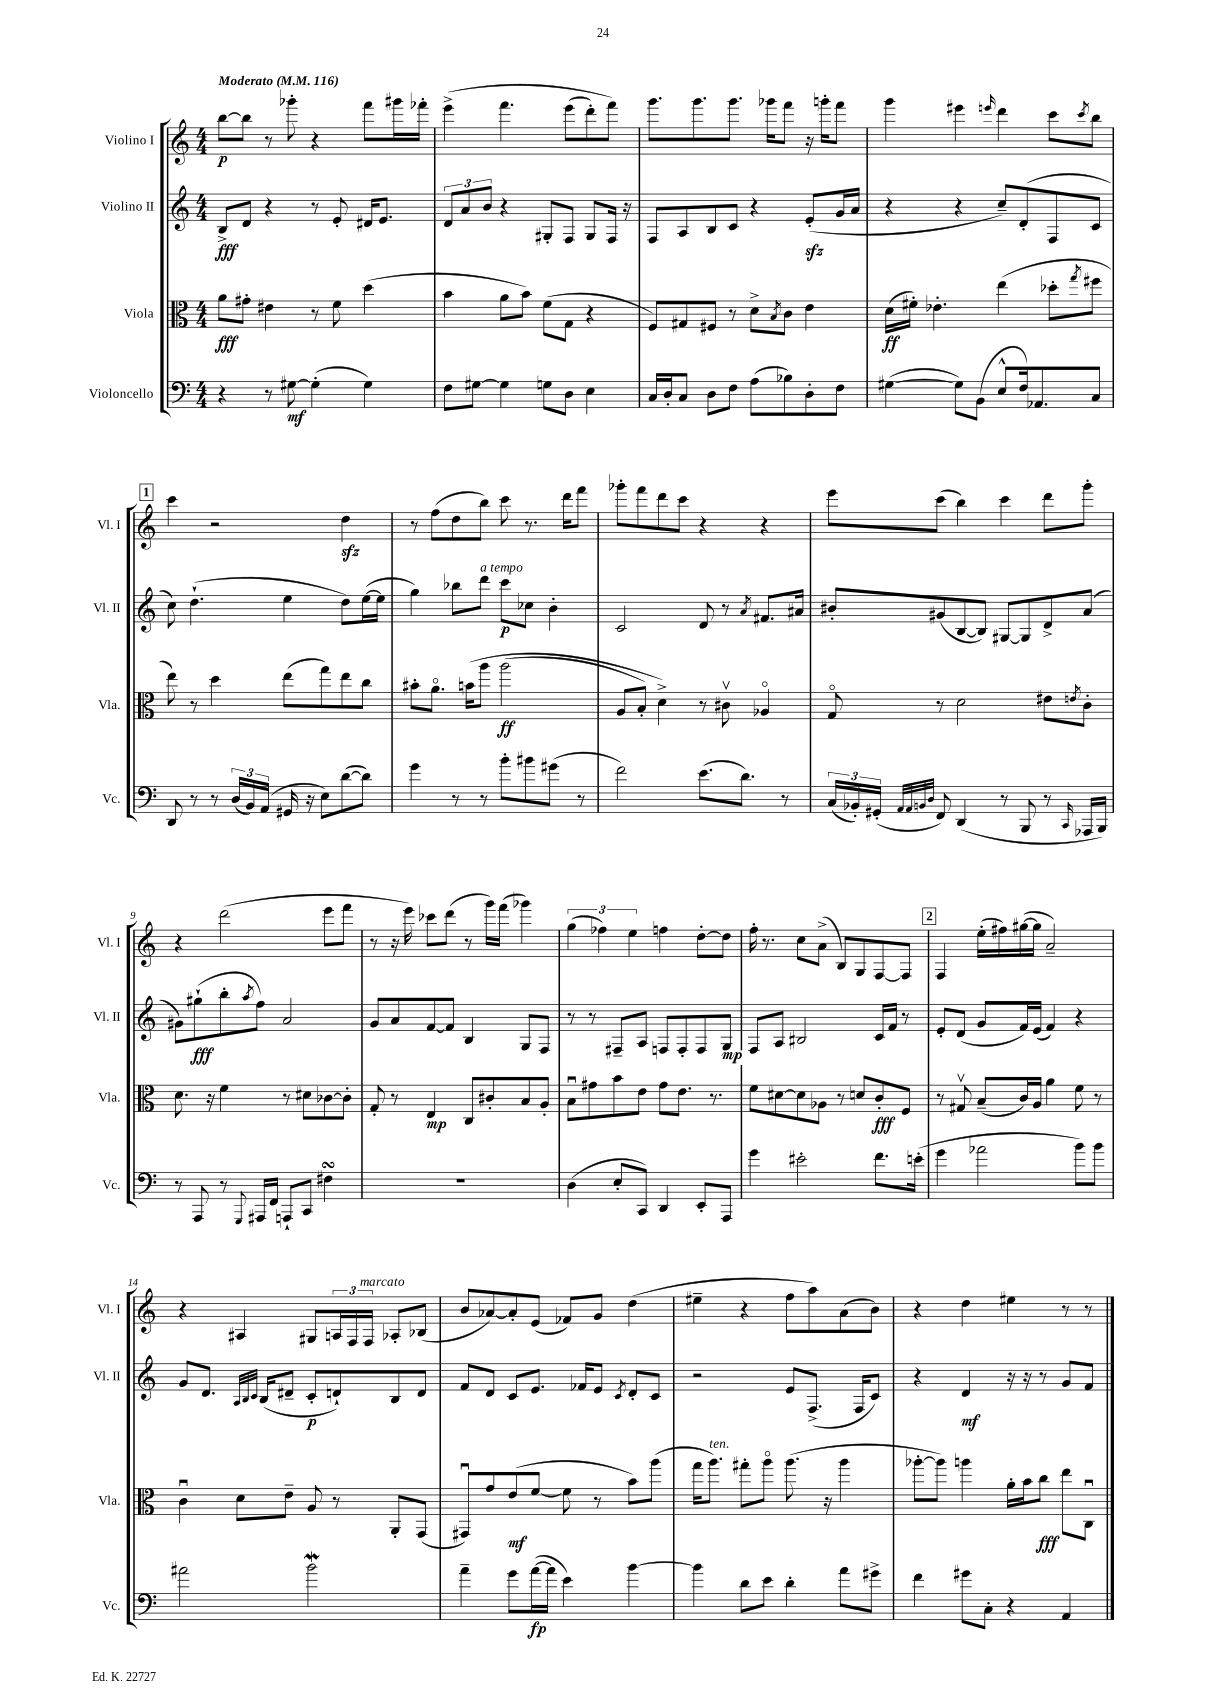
<<
\new StaffGroup <<
\new Staff = "s0" \with { instrumentName = "Violino I" shortInstrumentName = "Vl. I" } {
    \clef treble \key c \major \numericTimeSignature \time 4/4 \tempo "Moderato" 4 = 116
    b''8~\p b''8 r8 ges'''8-. r4 f'''8 gis'''16 fes'''16-. |
    e'''4->\( f'''4. e'''8( d'''8-.) f'''8\) |
    g'''8. g'''8. g'''8. ges'''16 f'''8 r16 g'''16-. f'''8 |
    g'''4 eis'''4 \grace { e'''16 } d'''4 c'''8 \acciaccatura { c'''8 } b''8 |
    \mark \markup { \box "1" } c'''4 r2 d''4\sfz |
    r8 f''8( d''8 b''8) c'''8 r8. d'''16 f'''8 |
    ges'''8-. f'''8 d'''8 c'''8 r4 r4 |
    e'''8 c'''8( b''4) c'''4 d'''8 g'''8-. |
    r4 d'''2( e'''8 f'''8 |
    r8 r16 e'''16) ces'''8 d'''8( r8 g'''16) f'''16( ges'''4) |
    \tuplet 3/2 { g''4( fes''4) e''4 } f''4 d''8~-. d''8 |
    f''16-. r8. c''8 a'8->( b8) g8 f8~ f8 |
    \mark \markup { \box "2" } f4 e''16-.( fis''16) gis''16~( gis''16 a'2--) |
    r4 ais4 gis8 \tuplet 3/2 { a16 f16 f16^\markup { \italic "marcato" } } aes8-. bes8( |
    b'8 aes'8~) aes'8-. e'8( fes'8) g'8 d''4( |
    eis''4-- r4 f''8 a''8) a'8( b'8) |
    r4 d''4 eis''4 r8 r8 \bar "|." |
}
\new Staff = "s1" \with { instrumentName = "Violino II" shortInstrumentName = "Vl. II" } {
    \clef treble \key c \major \numericTimeSignature \time 4/4
    b8->\fff d'8 r4 r8 e'8-. dis'16 e'8. |
    \tuplet 3/2 { d'8 a'8 b'8 } r4 gis8-. f8 gis8 f16 r16 |
    f8 a8 b8 c'8 r4 e'8-.\sfz( g'16 a'16 |
    r4 r4 c''8--) d'8-.( f8 c'8 |
    \mark \markup { \box "1" } c''8) d''4.-!( e''4 d''8) e''16~( e''16 |
    g''4) bes''8 d'''8^\markup { \italic "a tempo" } c'''8\p ces''8 b'4-. |
    c'2 d'8 r8 \acciaccatura { a'8 } fis'8. ais'16 |
    bis'8-. gis'8( b8~ b8) gis8~ gis8 d'8-> a'8( |
    gis'8) gis''8-!\fff( b''8-. \acciaccatura { a''8 } f''8) a'2 |
    g'8 a'8 f'8~ f'8 b4 g8 f8 |
    r8 r8 fis8-- a8 f8 f8-. f8 g8\mp |
    f8 a8 bis2 c'16 f'16 r8 |
    \mark \markup { \box "2" } e'8-. d'8( g'8 f'16) e'16( f'4) r4 |
    g'8 d'8. \grace { a32 b32 c'32 } b16( dis'8-- c'8-.\p d'8-!) b8 d'8 |
    f'8 d'8 c'8 e'8. fes'16 e'8 \acciaccatura { c'8 } d'8-. c'8 |
    r2 e'8 f8.->( f16 c'8) |
    r4 d'4\mf r16 r16 r8 g'8 f'8 \bar "|." |
}
\new Staff = "s2" \with { instrumentName = "Viola" shortInstrumentName = "Vla." } {
    \clef alto \key c \major \numericTimeSignature \time 4/4
    a'8\fff gis'8-. eis'4 r8 f'8 d''4( |
    b'4 a'8 b'8) f'8( g8 r4 |
    f8) gis8 fis8 r8 d'8-> \acciaccatura { b8 } c'8 e'4 |
    d'16\ff( fis'16-.) ees'4.-. e''4( des''8-. \acciaccatura { g''8 } fis''8 |
    \mark \markup { \box "1" } e''8) r8 d''4 e''8( g''8) e''8 c''8 |
    bis'8-. a'8.\flageolet b'16\( a''8 a''2\ff( |
    a8 b8-.) d'4->\) r8 cis'8\upbow aes4\flageolet |
    g8\flageolet r8 d'2 eis'8 \acciaccatura { e'8 } c'8-. |
    d'8. r16 f'4 r8 dis'8 ces'8~ ces'8-. |
    g8-. r8 e4\mp c8 cis'8-. b8 a8-. |
    b8\downbow gis'8 b'8 e'8 gis'8 e'8. r8. |
    f'8 dis'8~ dis'8 aes8 r8 d'8 c'8-.\fff f8 |
    \mark \markup { \box "2" } r8 gis8\upbow b8--( c'16) a16 a'4 f'8 r8 |
    c'4\downbow d'8 e'8-- a8 r8 a,8-. g,8( |
    gis,8\downbow) g'8 e'8\mf( f'8~ f'8 r8 b'8) a''8( |
    g''16 a''8.^\markup { \italic "ten." }) gis''8-. a''8\flageolet a''8.( r16 a''4 |
    aes''8~-. aes''8) a''4 a'16-. b'16 c''8\fff e''8 c8\downbow \bar "|." |
}
\new Staff = "s3" \with { instrumentName = "Violoncello" shortInstrumentName = "Vc." } {
    \clef bass \key c \major \numericTimeSignature \time 4/4
    r4 r8 gis8~\mf gis4-.( gis4) |
    f8 gis8~ gis4 g8 d8 e4 |
    c16 d16-. c8 d8 f8 a8( bes8) d8-. f8 |
    gis4~( gis8) b,8( e8-^ f16) aes,8. c8 |
    \mark \markup { \box "1" } d,8 r8 r8 \tuplet 3/2 { d16( b,16) a,16( } gis,16 r16 e8) d'8~( d'8) |
    g'4 r8 r8 b'8-. bis'8 gis'8( r8 |
    f'2) e'8.( d'8.) r8 |
    \tuplet 3/2 { c16( bes,16-.) gis,16-.( } \grace { a,32 a,32 b,32 d32 } f,8) d,4( r8 b,,8 r8 \grace { c,16 } aes,,16 b,,16) |
    r8 a,,8 r8 \appoggiatura { g,,8 } ais,,16 f,16 a,,8-! c,8 fis4\turn |
    R1 |
    d4( e8-. c,8) d,4 e,8-. a,,8 |
    g'4 eis'2-. f'8. e'16-.( |
    \mark \markup { \box "2" } g'4 aes'2 b'8) b'8 |
    ais'2 b'2\mordent |
    a'4-- g'8 a'16~\fp( a'16 e'4) b'4~ |
    b'4 d'8 e'8 d'4-. a'8 gis'8-> |
    f'4 gis'8 c8-. r4 a,4 \bar "|." |
}
>>
>>
